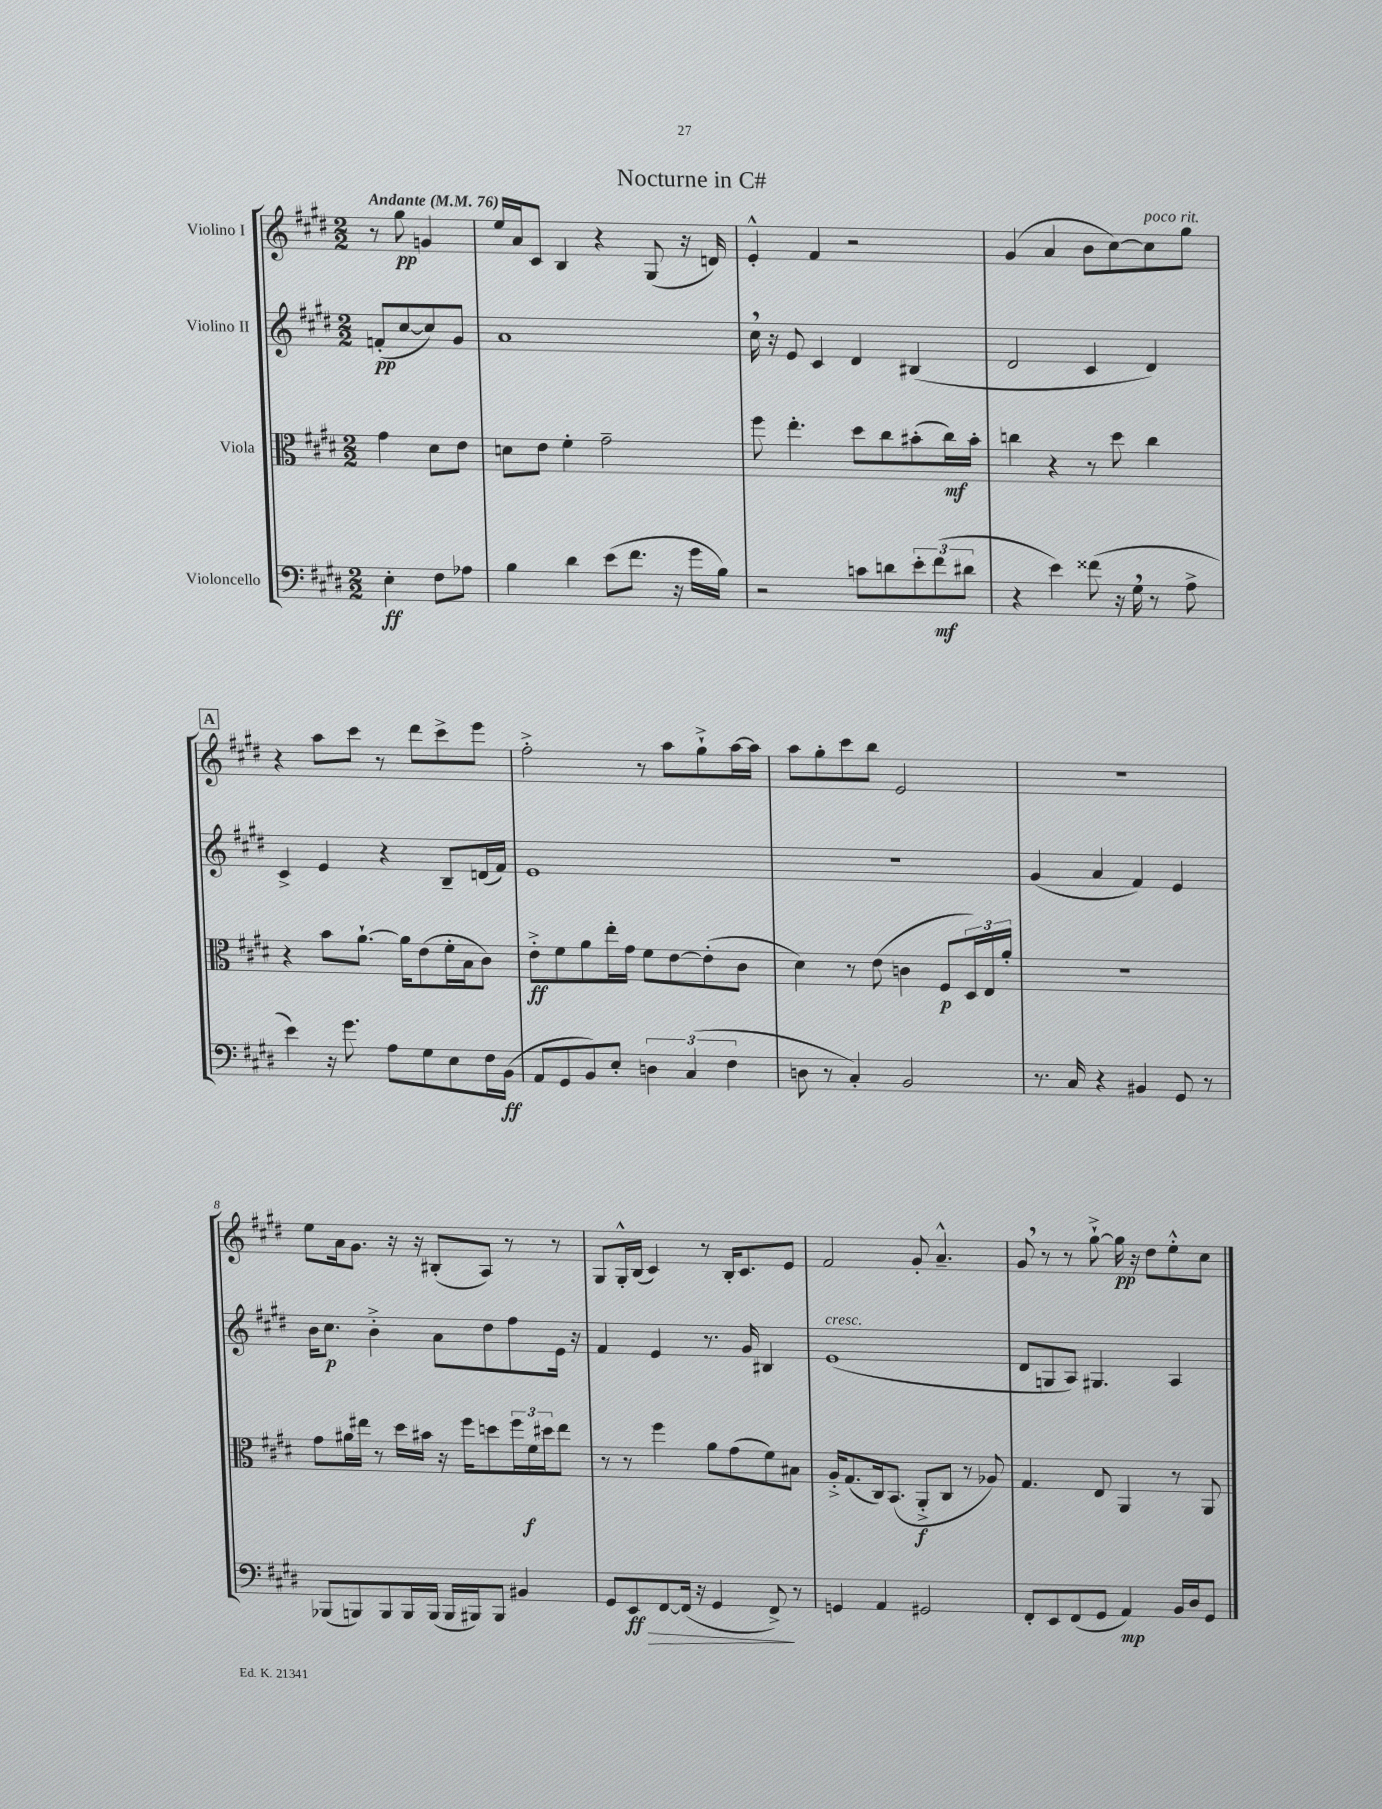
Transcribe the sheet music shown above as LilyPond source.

\header { title = "Nocturne in C#" }
<<
\new StaffGroup <<
\new Staff = "s0" \with { instrumentName = "Violino I" } {
    \clef treble \key e \major \numericTimeSignature \time 2/2 \partial 2 \tempo "Andante" 4 = 76
    r8 gis''8\pp g'4 |
    e''16 a'16 cis'8 b4 r4 gis8( r16 d'16) |
    e'4-.-^ fis'4 r2 |
    gis'4( a'4 b'8 cis''8~) cis''8^\markup { \italic "poco rit." } gis''8 |
    \mark \markup { \box "A" } r4 a''8 cis'''8 r8 dis'''8 cis'''8-> e'''8 |
    fis''2-.-> r8 a''8 gis''8-!-> a''16~ a''16 |
    a''8 gis''8-. cis'''8 b''8 e'2 |
    R1 |
    e''8 a'16 gis'8. r16 r16 bis8-.( a8) r8 r8 |
    gis8 gis16-.-^ b16( cis'4) r8 b16-. cis'8. e'8 |
    fis'2 gis'8-. a'4.---^ |
    gis'8 \breathe r8 r8 gis''8~-!-> gis''16\pp r16 dis''8 e''8-.-^ cis''8 \bar "|." |
}
\new Staff = "s1" \with { instrumentName = "Violino II" } {
    \clef treble \key e \major \numericTimeSignature \time 2/2 \partial 2
    f'8-.\pp( cis''8~ cis''8) gis'8 |
    a'1 |
    cis''16 \breathe r16 e'8 cis'4 dis'4 bis4( |
    dis'2 cis'4 dis'4) |
    \mark \markup { \box "A" } cis'4-> e'4 r4 b8-- d'16( fis'16) |
    e'1 |
    r1 |
    gis'4( a'4 fis'4) e'4 |
    b'16 cis''8.\p b'4-.-> a'8 dis''8 fis''8 e'16 r16 |
    fis'4 e'4 r8. gis'16 bis4 |
    e'1^\markup { \italic "cresc." }( |
    dis'8 g8 a8) gis4. a4 \bar "|." |
}
\new Staff = "s2" \with { instrumentName = "Viola" } {
    \clef alto \key e \major \numericTimeSignature \time 2/2 \partial 2
    gis'4 dis'8 e'8 |
    d'8 e'8 fis'4-. gis'2-- |
    fis''8 e''4.-. dis''8 cis''8 bis'8-.( cis''16\mf) bis'16-. |
    c''4 r4 r8 dis''8 c''4 |
    \mark \markup { \box "A" } r4 b'8 a'8.~-! a'16 e'8( fis'16-. b16 cis'8) |
    e'8-.->\ff fis'8 a'8 e''16-. gis'16 fis'8 e'8~ e'8-.( cis'8 |
    dis'4) r8 e'8( c'4 fis8\p \tuplet 3/2 { dis16) e16 a'16-. } |
    R1 |
    gis'8 ais'16 eis''16 r8 dis''16 bis'16 r16 fis''16 d''8 \tuplet 3/2 { fis''16 fis'16\f dis''16 } eis''8 |
    r8 r8 fis''4 a'8 gis'8( fis'8) bis8 |
    a16-.-> gis8.( cis16) b,8.( a,8-.->\f cis8 r8 aes8) |
    gis4. e8 a,4 r8 a,8 \bar "|." |
}
\new Staff = "s3" \with { instrumentName = "Violoncello" } {
    \clef bass \key e \major \numericTimeSignature \time 2/2 \partial 2
    e4-.\ff fis8 aes8 |
    b4 dis'4 e'8( fis'8. r16 gis'16 b16) |
    r2 c'8 d'8 \tuplet 3/2 { e'8-. fis'8\mf( dis'8 } |
    r4 e'4) fisis'8( r16 gis16 \breathe r8 a8-> |
    \mark \markup { \box "A" } e'4) r16 gis'8. a8 gis8 e8 fis16 b,16\ff( |
    a,8 gis,8 b,8) e8-. \tuplet 3/2 { d4 cis4( fis4 } |
    d8 r8 cis4-.) b,2 |
    r8. cis16 r4 bis,4 gis,8 r8 |
    bes,,8( b,,8) b,,8 b,,16 b,,16( b,,16 bis,,16) bis,,8 bis,4 |
    gis,8 e,8\ff\> fis,8~ fis,16( r16 gis,4 fis,8->\!) r8 |
    g,4 a,4 gis,2 |
    fis,8-. e,8 fis,8( gis,8 a,4\mp) b,16 dis16 gis,8 \bar "|." |
}
>>
>>
